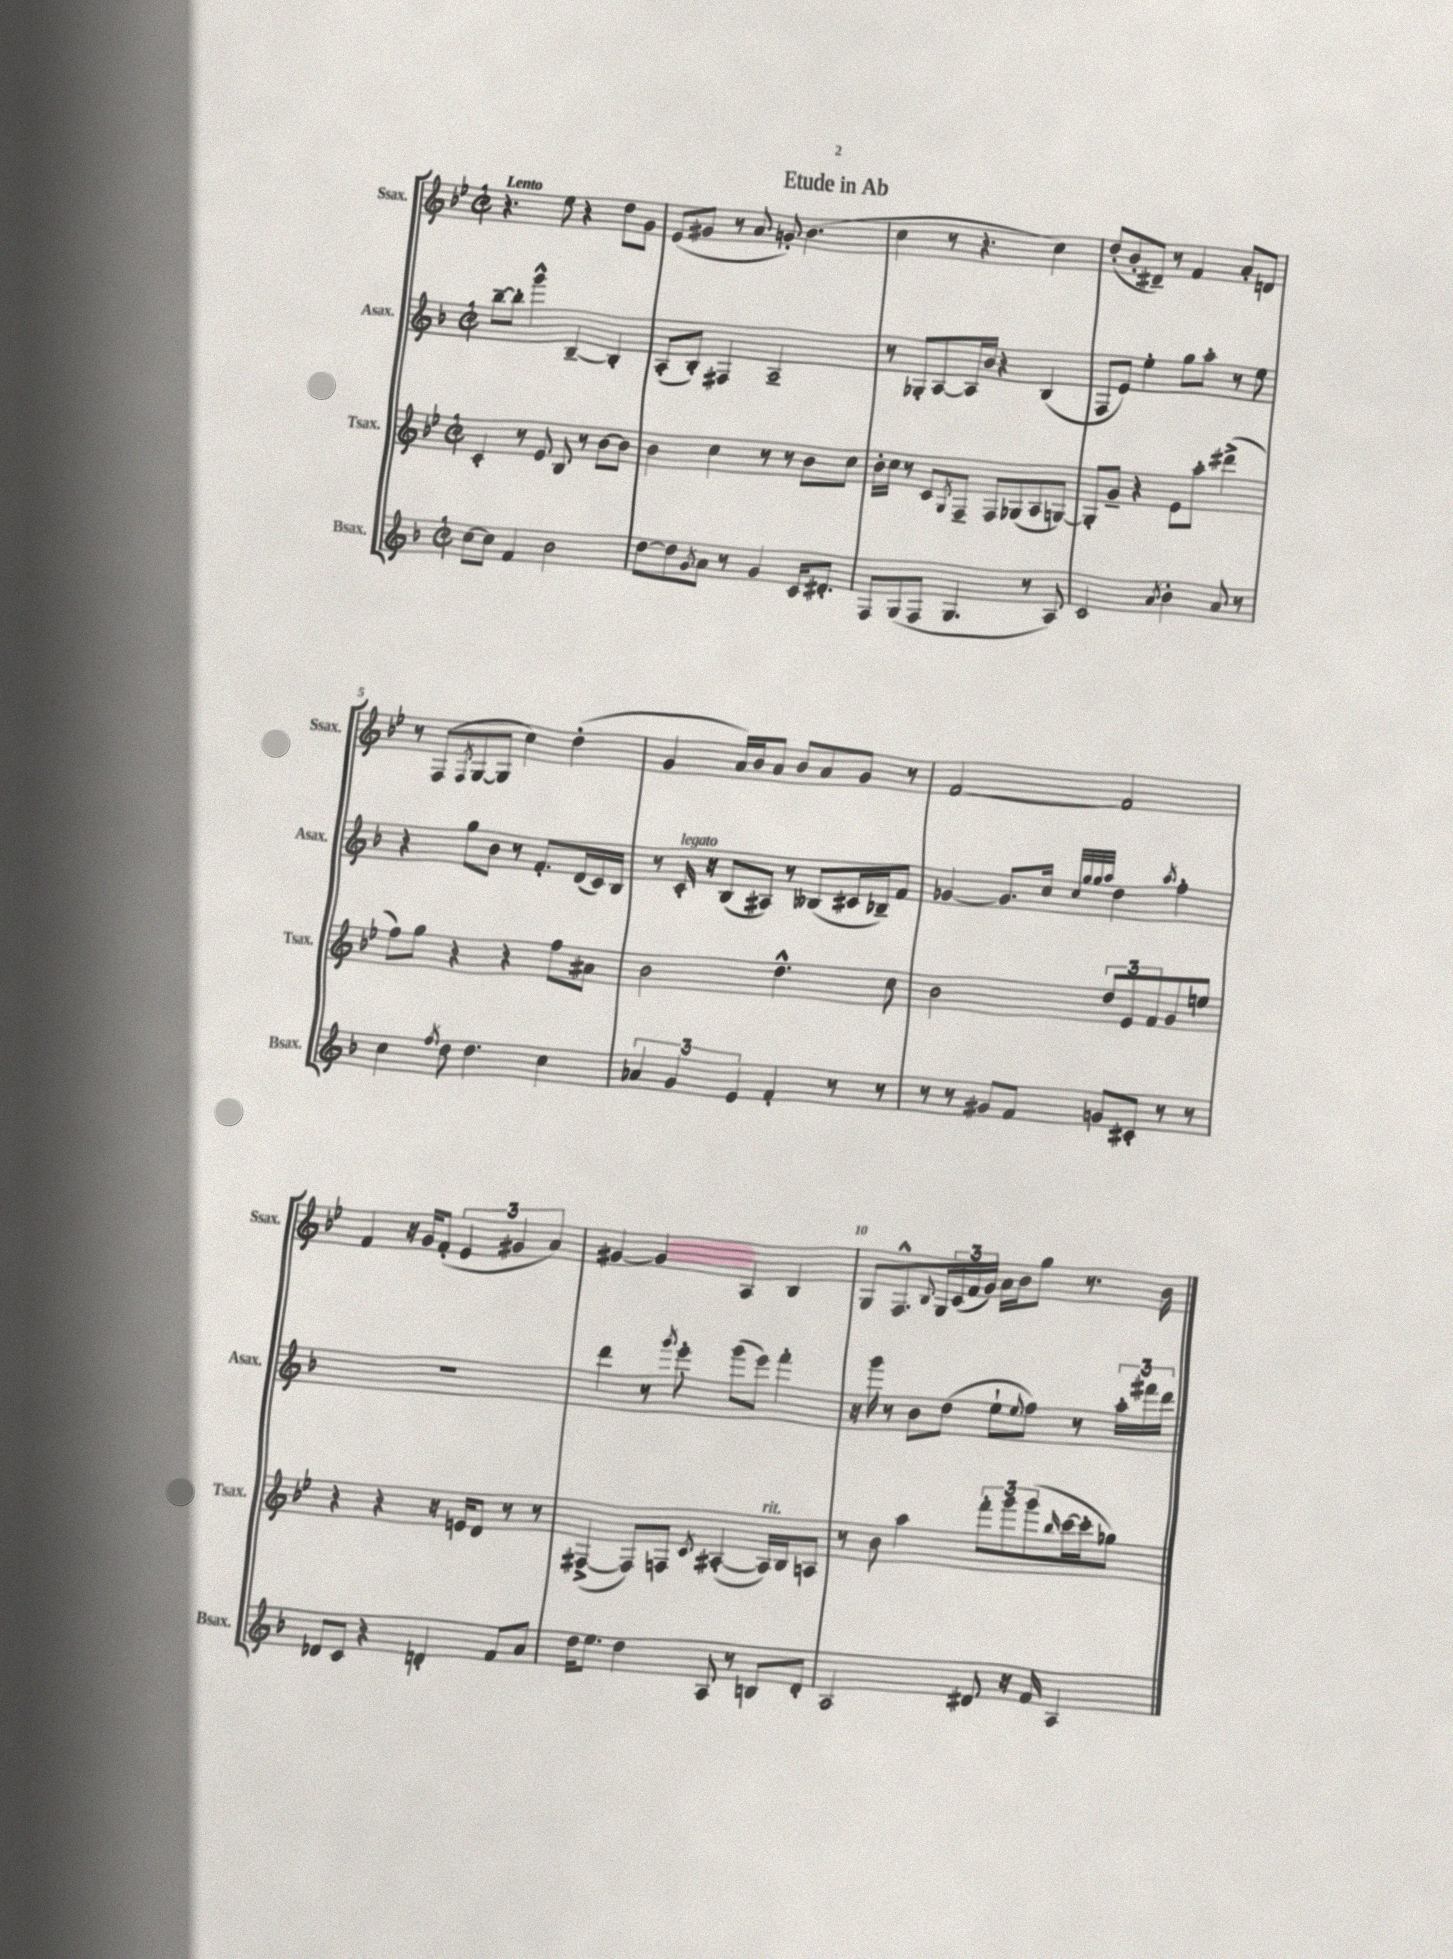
\header { title = "Etude in Ab" }
<<
\new StaffGroup <<
\new Staff = "s0" \with { instrumentName = "Ssax." shortInstrumentName = "Ssax." } {
    \clef treble \key bes \major \defaultTimeSignature \time 2/2 \tempo "Lento"
    r4. ees''8 r4 d''8 g'8 |
    ees'8( gis'8 r8 a'8 g'8-.) bes'4.( |
    c''4 r8 r4. c''4) |
    d''8-.( bes'8-. dis'8--) r8 f'4 a'8-. d'8 |
    r8 f8( \acciaccatura { f8 } g8~ g8 c''4) d''4-.( |
    g'4 a'16) bes'16 a'8 bes'8 a'8 g'8 r8 |
    f'2~ f'2 |
    f'4 r16 g'16 f'8-.( \tuplet 3/2 { ees'4 gis'4 a'4) } |
    gis'4~ gis'4 a4 bes4 |
    g8 f8.-^ \appoggiatura { bes8 } g16 \tuplet 3/2 { c'16( f'16 g'16) } a'16 bes'16 g''8 r8. bes'16 \bar "|." |
}
\new Staff = "s1" \with { instrumentName = "Asax." shortInstrumentName = "Asax." } {
    \clef treble \key f \major \defaultTimeSignature \time 2/2
    bes''8~-- bes''8-. g'''4-^ bes4~-- bes4-. |
    a8-.( bes8-.) fis4 a2-- |
    r8 ges8-. a8~ a16 bes'16 r4 bes4( |
    f8 e'8) e''4-. g''8 a''8-. r8 e''8 |
    r4 g''8 bes'8 r8 f'8.-. d'16( c'16) bes16 |
    r8 c'16-.^\markup { \italic "legato" } r16 bes8( ais8) r8 beses8( cis'16 bes16--) f'8 |
    ges'4~ ges'8. c''16 \grace { c''32 g''32 g''32 a''32 } d''4 \acciaccatura { a''8 } f''4-. |
    R1 |
    d'''4 r8 \acciaccatura { g'''8 } e'''8-. g'''8( e'''8) f'''4-. |
    r16 g'''16 r8 bes'8 d''8( e''8-! \appoggiatura { e''8 } f''8) r8 \tuplet 3/2 { a''16-. fis'''16 d'''16 } \bar "|." |
}
\new Staff = "s2" \with { instrumentName = "Tsax." shortInstrumentName = "Tsax." } {
    \clef treble \key bes \major \defaultTimeSignature \time 2/2
    c'4-. r8 ees'8 bes8 r8 bes'8~ bes'8 |
    bes'4 c''4 r8 r8 bes'8 c''8 |
    bes'16-. c''16 r8 c'8 \acciaccatura { g8 } f8-- f8 ges8( a8 g8~) |
    g8-. g'8-- r4 ees'8 a''8-. dis'''4->( |
    f''8) g''8 r4 r4 f''8 ais'8 |
    bes'2 d''4.-^ c''8 |
    bes'2 \tuplet 3/2 { d''8 ees'8 f'8 } g'8 e''8 |
    r4 r4 r16 e'16 d'8 r8 r8 |
    fis4~->( fis8) f8 \acciaccatura { c'8 } ais4~-.( ais16^\markup { \italic "rit." }) bes16 a8 |
    r8 bes'8 a''4 \tuplet 3/2 { f'''8-. g'''8 g'''8( } \grace { bes''16 } c'''16~ c'''16-. ges''8) \bar "|." |
}
\new Staff = "s3" \with { instrumentName = "Bsax." shortInstrumentName = "Bsax." } {
    \clef treble \key f \major \defaultTimeSignature \time 2/2
    c''8~ c''8 f'4 bes'2 |
    d''8~ d''8 \acciaccatura { g'8 } a'8 r8 g'4 c'16 dis'8.-. |
    f8 g8( f8 g4. r8 a8) |
    c'2 \acciaccatura { a'8 } bes'4-. a'8 r8 |
    c''4 \acciaccatura { f''8 } d''8 d''4. c''4 |
    \tuplet 3/2 { aes'4 g'4 e'4 } f'4-. r8 r8 |
    r8 r8 gis'8 f'8 g'8 cis'8-. r8 r8 |
    des'8 c'8 r4 d'4-. f'8 a'8 |
    d''16 e''8. d''4 a8 r8 b8 d'8-. |
    a2 dis'8 r16 f'16 a4 \bar "|." |
}
>>
>>
\layout { \context { \Score \override BarNumber.break-visibility = ##(#f #t #t) barNumberVisibility = #(every-nth-bar-number-visible 5) } }
